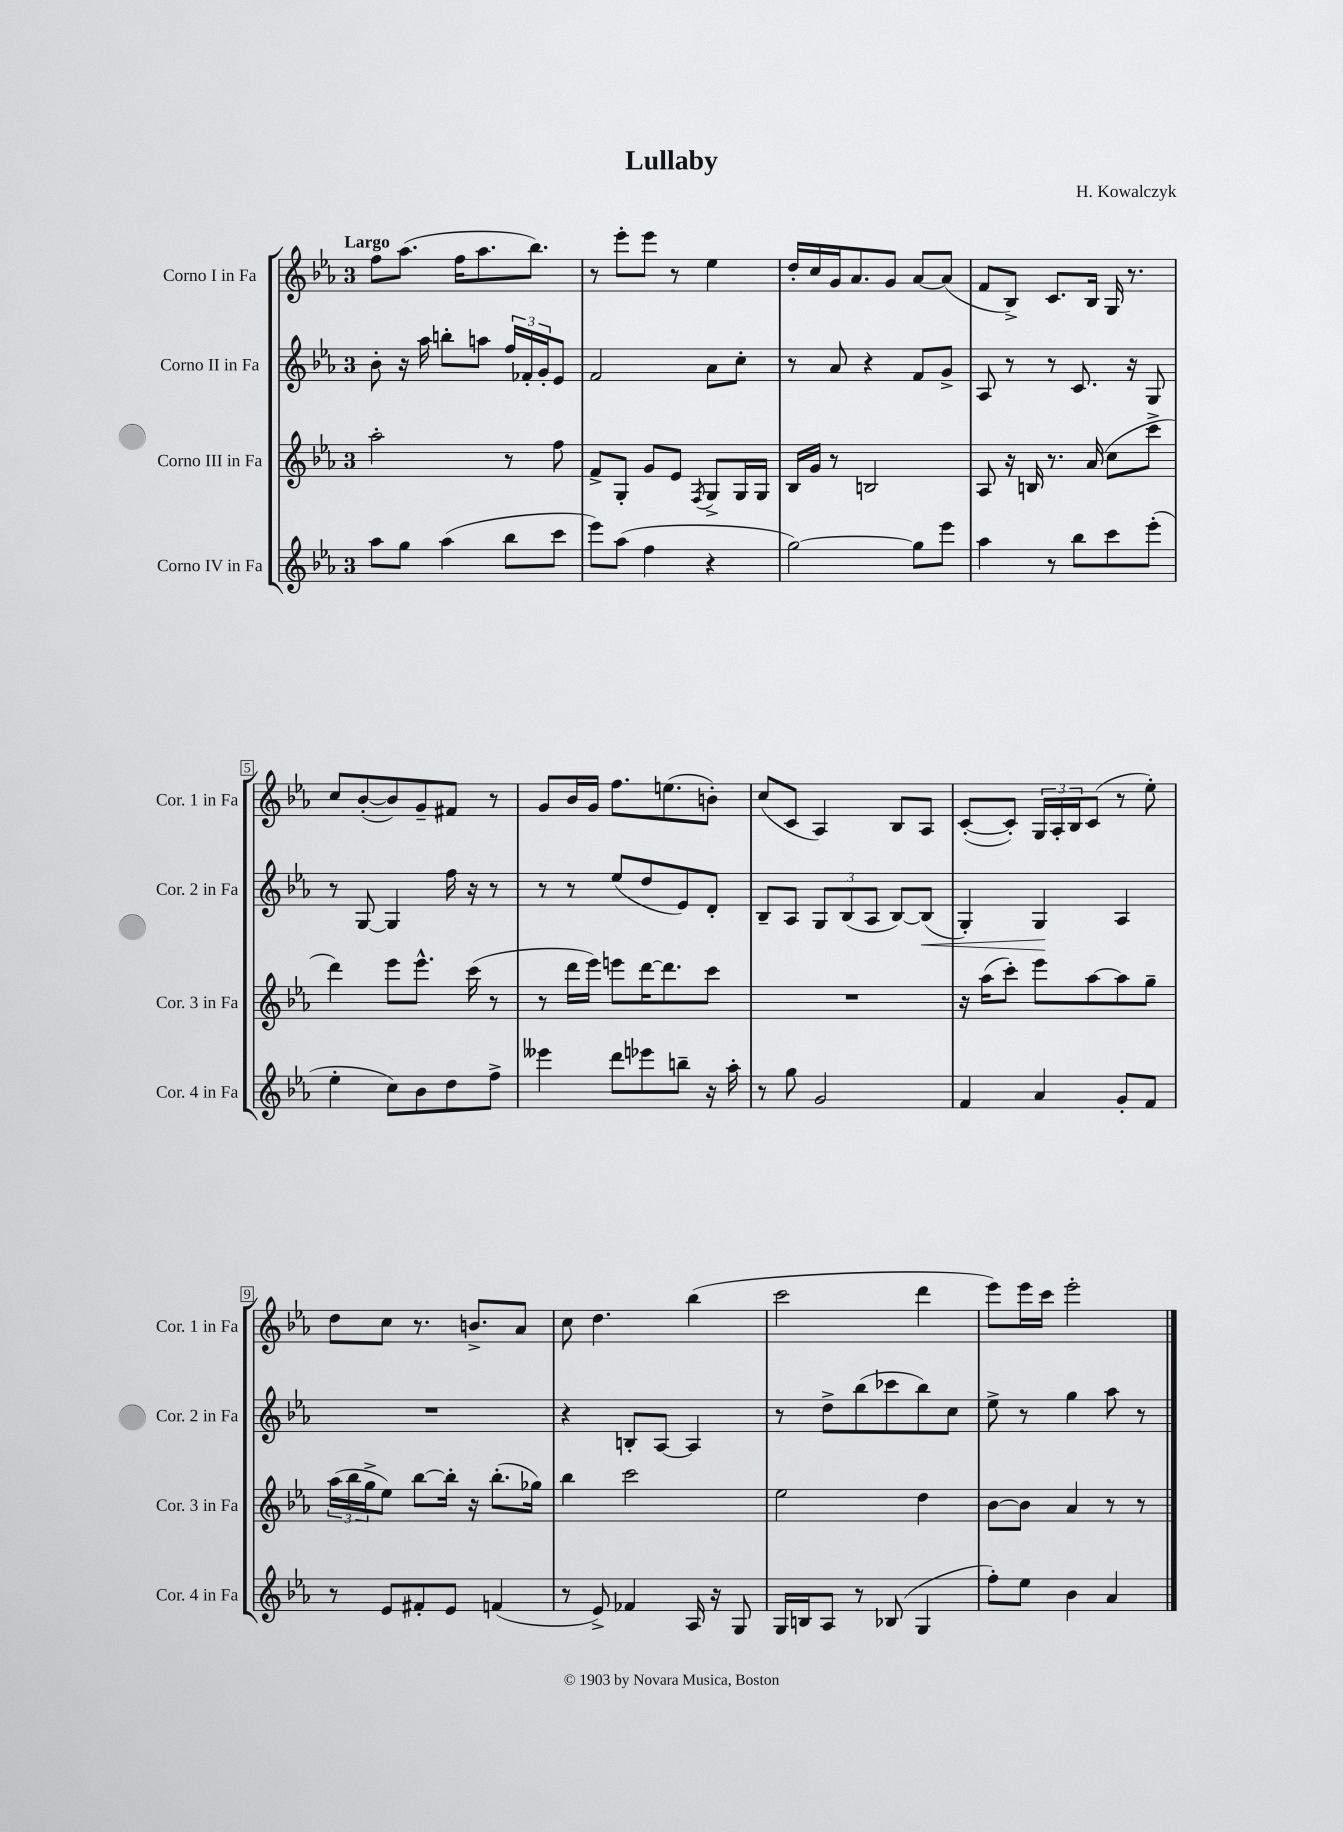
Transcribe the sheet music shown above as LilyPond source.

\header { title = "Lullaby" composer = "H. Kowalczyk" }
<<
\new StaffGroup <<
\new Staff = "s0" \with { instrumentName = "Corno I in Fa" shortInstrumentName = "Cor. 1 in Fa" } {
    \clef treble \key ees \major \once \override Staff.TimeSignature.style = #'single-digit \time 3/4 \tempo "Largo"
    f''8 aes''8.( f''16 aes''8. bes''8.) |
    r8 ees'''8-. ees'''8 r8 ees''4 |
    d''16-. c''16 g'16 aes'8. g'8 aes'8~ aes'8( |
    f'8 bes8->) c'8. bes16 g16 r8. |
    c''8 bes'8~-.( bes'8) g'8-- fis'8 r8 |
    g'8 bes'16 g'16 f''8. e''8.( b'8-.) |
    c''8( c'8 aes4) bes8 aes8 |
    c'8~-.( c'8-.) \tuplet 3/2 { g16 aes16-. bes16 } c'8( r8 ees''8-.) |
    d''8 c''8 r8. b'8.-> aes'8 |
    c''8 d''4. bes''4( |
    c'''2 d'''4 |
    ees'''8) ees'''16 c'''16 ees'''2-. \bar "|." |
}
\new Staff = "s1" \with { instrumentName = "Corno II in Fa" shortInstrumentName = "Cor. 2 in Fa" } {
    \clef treble \key ees \major \once \override Staff.TimeSignature.style = #'single-digit \time 3/4
    bes'8-. r16 aes''16 b''8-. a''8 \tuplet 3/2 { f''16 fes'16-. g'16-. } ees'8 |
    f'2 aes'8 c''8-. |
    r8 aes'8 r4 f'8 g'8-> |
    aes8 r8 r8 c'8. r16 g8 |
    r8 g8~ g4 f''16 r16 r8 |
    r8 r8 ees''8( d''8 ees'8) d'8-. |
    bes8-- aes8 \tuplet 3/2 { g8 bes8( aes8 } bes8~) bes8\<( |
    g4-.) g4\! aes4 |
    R2. |
    r4 b8-. aes8~ aes4 |
    r8 d''8-> bes''8( ces'''8 bes''8) c''8 |
    ees''8-> r8 g''4 aes''8 r8 \bar "|." |
}
\new Staff = "s2" \with { instrumentName = "Corno III in Fa" shortInstrumentName = "Cor. 3 in Fa" } {
    \clef treble \key ees \major \once \override Staff.TimeSignature.style = #'single-digit \time 3/4
    aes''2-. r8 f''8 |
    f'8-> g8-. g'8 ees'8 \acciaccatura { f8 } g8-> g16 g16 |
    bes16 g'16 r8 b2 |
    aes8 r16 b16 r8. aes'16( c''8 c'''8-> |
    d'''4) ees'''8 ees'''8.-^ c'''16( r8 |
    r8 d'''16 ees'''16) e'''8 d'''16~ d'''8. c'''8 |
    R2. |
    r16 aes''16( c'''8-.) ees'''8 aes''8~ aes''8 g''8-- |
    \tuplet 3/2 { aes''16( bes''16 g''16-> } ees''8) bes''8~ bes''16-. r16 bes''8.-.( ges''16) |
    bes''4 c'''2 |
    ees''2 d''4 |
    bes'8~ bes'8 aes'4 r8 r8 \bar "|." |
}
\new Staff = "s3" \with { instrumentName = "Corno IV in Fa" shortInstrumentName = "Cor. 4 in Fa" } {
    \clef treble \key ees \major \once \override Staff.TimeSignature.style = #'single-digit \time 3/4
    aes''8 g''8 aes''4( bes''8 c'''8 |
    ees'''8) aes''8( f''4 r4 |
    g''2~) g''8 ees'''8 |
    aes''4 r8 bes''8 c'''8 ees'''8-.( |
    ees''4-. c''8) bes'8 d''8 f''8-> |
    eeses'''4 d'''8 ees'''8 b''8-- r16 aes''16-. |
    r8 g''8 g'2 |
    f'4 aes'4 g'8-. f'8 |
    r8 ees'8 fis'8-. ees'8 f'4( |
    r8 ees'8->) fes'4 aes16 r16 g8 |
    g16 b16 aes8 r8 bes8( g4 |
    f''8-.) ees''8 bes'4 aes'4 \bar "|." |
}
>>
>>
\layout { \context { \Score \override BarNumber.stencil = #(make-stencil-boxer 0.1 0.3 ly:text-interface::print) } }
